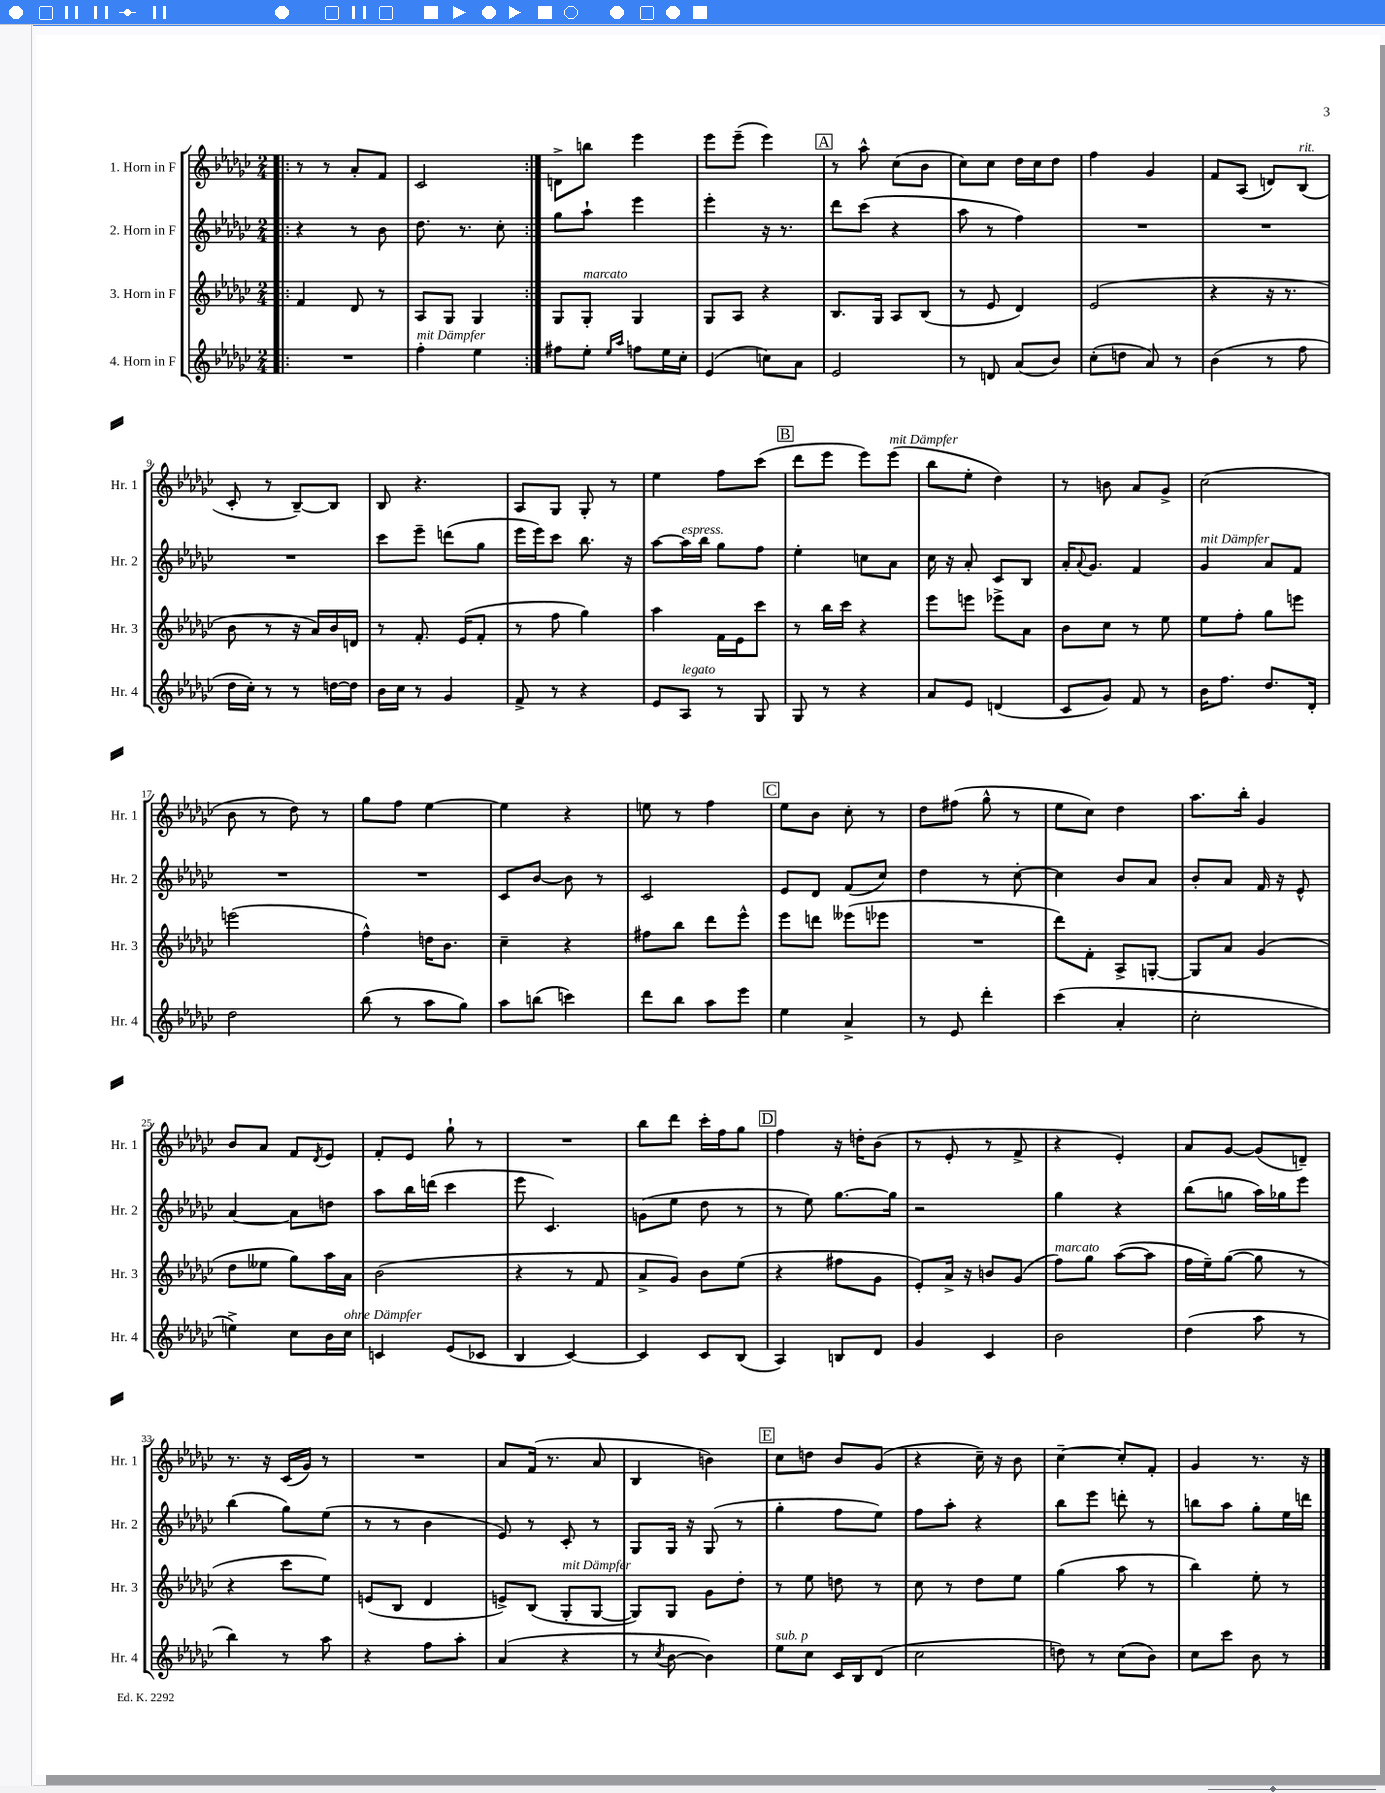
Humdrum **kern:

**kern	**kern	**kern	**kern
*staff4	*staff3	*staff2	*staff1
*clefG2	*clefG2	*clefG2	*clefG2
*k[b-e-a-d-g-c-]	*k[b-e-a-d-g-c-]	*k[b-e-a-d-g-c-]	*k[b-e-a-d-g-c-]
*M2/4	*M2/4	*M2/4	*M2/4
=!|:	=!|:	=!|:	=!|:
2r	4f/	4r	8r
.	.	.	8r
.	8d-/	8r	8a-'/L
.	8r	8b-\	8f/J
=	=	=	=
4ff'\	8A-/L	8.dd-\	2c-/
.	8G-/J	.	.
.	.	8.r	.
4ee-\	4G-/	.	.
.	.	8cc-'\	.
=:|!	=:|!	=:|!	=:|!
8ff#\L	8G-/L	8gg-\L	8d^\L
8ee-'\J	8G-'/J	8aa-`\J	8bb\J
16qqee-/LL	.	.	.
16qqaa-/JJ	.	.	.
8ff\L	4G-/	4eee-\	4eee-\
16ee-\L	.	.	.
16cc-'\JJ	.	.	.
=	=	=	=
(4e-/	8G-/L	4eee-'\	8eee-\L
.	8A-/J	.	(8eee-~\J
8cc\L)	4r	16r	4eee-\)
.	.	8.r	.
8a-\J	.	.	.
=	=	=	=
2e-/	8.B-/L	8ddd-\L	8r
.	.	(8ccc-\J	8aa-^^\
.	16G-/Jk	.	.
.	8A-/L	4r	(8cc-\L
.	(8B-/J	.	8b-\J
=	=	=	=
8r	8r	8aa-\	8cc-\L)
8d/	8e-/	8r	8cc-\J
(8a-/L	4d-/)	4ff\)	16dd-\LL
.	.	.	16cc-\J
8b-/J)	.	.	8dd-\J
=	=	=	=
(8cc-'\L	(2e-/	2r	4ff\
8dd\J	.	.	.
8a-/)	.	.	4g-/
8r	.	.	.
=	=	=	=
(4b-\	4r	2r	8f/L
.	.	.	(8A-/J
8r	16r	.	8d/L)
.	8.r	.	.
8ff\	.	.	(8B-/J
=	=	=	=
16dd-\LL	8b-\	2r	8c-'/
16cc-'\JJ)	.	.	.
8r	8r	.	8r
8r	16r	.	[8B-~/L)
.	16a-/LL)	.	.
[16dd\LL	16b-/	.	8B-/]J
16dd\]JJ	16d/JJ	.	.
=	=	=	=
16b-\LL	8r	8ccc-\L	8B-/
16cc-\JJ	.	.	.
8r	8.f'/	8eee-~\J	4.r
4g-/	.	(8ddd\L	.
.	(16e-/LK	.	.
.	8f'/J	8gg-\J	.
=	=	=	=
8f^/	8r	16eee-\LL	8A-/L
.	.	16eee-\J)	.
8r	8ff\	8ccc-\J	8G-/J
4r	4gg-\)	8.bb-\	8G-'/
.	.	.	8r
.	.	16r	.
=	=	=	=
8e-/L	4aa-\	[8aa-\L	4ee-\
8A-/J	.	16aa-\]L	.
.	.	16bb-\JJ	.
8r	16f\LL	8gg-\L	8ff\L
.	16e-\J	.	.
8G-/	8ccc-\J	8ff\J	(8ccc-\J
=	=	=	=
8G-/	8r	4ee-'\	8ddd-\L
8r	16bb-\LL	.	8eee-\J
.	16ccc-\JJ	.	.
4r	4r	8cc\L	8eee-\L)
.	.	8a-\J	(8eee-\J
=	=	=	=
8a-/L	8eee-\L	16cc-\	8bb-\L
.	.	16r	.
8e-/J	8eee\J	8a-'/	8ee-'\J
(4d/	8eee-^\L	8c-/L	4dd-\)
.	8a-\J	8B-/J	.
=	=	=	=
8c-/L	8b-\L	16a-'/LK	8r
.	.	8qqa-/	.
.	.	8.g-/J	.
8g-/J)	8cc-\J	.	8b\
8f/	8r	4f/	8a-/L
8r	8ee-\	.	8g-^/J
=	=	=	=
16b-\LK	8ee-\L	4g-/	(2cc-\
8.ff\J	.	.	.
.	8ff'\J	.	.
8.dd-/L	8gg-\L	8a-/L	.
.	8eee\J	8f/J	.
16d-'/Jk	.	.	.
=	=	=	=
2dd-\	(2eee\	2r	8b-\
.	.	.	8r
.	.	.	8dd-\)
.	.	.	8r
=	=	=	=
(8bb-\	4ff^^\)	2r	8gg-\L
8r	.	.	8ff\J
8aa-\L	16dd\LK	.	[4ee-\
.	8.b-\J	.	.
8gg-\J)	.	.	.
=	=	=	=
8aa-\L	4cc-~\	8c-/L	4ee-\]
(8bb\J	.	[8b-/J	.
4ccc\)	4r	8b-\]	4r
.	.	8r	.
=	=	=	=
8ddd-\L	8ff#\L	2c-/	8ee\
8bb-\J	8bb-\J	.	8r
8aa-\L	8ddd-\L	.	4ff\
8eee-\J	8eee-^^\J	.	.
=	=	=	=
4ee-\	8eee-\L	8e-/L	8ee-\L
.	8ddd\J	8d-/J	8b-\J
4a-^/	(8eee--\L	(8f/L	8cc-'\
.	8eee-\J	8cc-/J)	8r
=	=	=	=
8r	2r	4dd-\	8dd-\L
8e-/	.	.	(8ff#\J
4ddd-'\	.	8r	8gg-^^\
.	.	[8cc-'\	8r
=	=	=	=
(4ccc-\	8ddd-\L)	4cc-\]	8ee-\L
.	8f'\J	.	8cc-\J)
4a-'/	8A-^/L	8b-/L	4dd-\
.	[8G'/J	8a-/J	.
=	=	=	=
2cc-'\	8G/]L	8b-'/L	8.aa-\L
.	8a-/J	8a-/J	.
.	.	.	16bb-'\Jk
.	(4g-/	16f/	4g-/
.	.	16r	.
.	.	8e-^^/	.
=	=	=	=
4ee^\)	8dd-\L	[4a-/	8b-/L
.	8ee--\J	.	8a-/J
8cc-\L	8gg-\L)	8a-\]L	8f/L
.	.	.	8qd-/
16b-\L	16aa-\L	8dd\J	8e-/J
16cc-\JJ	16a-\JJ	.	.
=	=	=	=
4c/	(2b-\	8aa-\L	8f'/L
.	.	16bb-\L	8e-/J
.	.	(16ddd\JJ	.
(8e-/L	.	4ccc-\	8gg-`\
8c-/J	.	.	8r
=	=	=	=
4B-/	4r	8eee-\	2r
.	.	4.c-/)	.
[4c-/)	8r	.	.
.	8f/	.	.
=	=	=	=
4c-/]	8a-^/L	(8g\L	8bb-\L
.	8g-/J)	8ee-\J	8ddd-\J
8c-/L	8b-\L	8dd-\	16ccc-'\LL
.	.	.	16ff\J
(8B-/J	(8ee-\J	8r	8gg-\J
=	=	=	=
4A-/)	4r	8r	4ff\
.	.	8ee-\)	.
8B/L	8ff#\L	[8.gg-\L	16r
.	.	.	16dd'\LK
8d-/J	8g-\J	.	(8b-\J
.	.	16gg-\]Jk	.
=	=	=	=
4g-/	8e-'/L)	2r	8r
.	16a-^/Jk	.	8e-'/
.	16r	.	.
4c-/	8b/L	.	8r
.	(8g-/J	.	8f^/
=	=	=	=
2b-\	8ff\L)	4gg-\	4r
.	8gg-\J	.	.
.	([8aa-\L	4r	4e-'/)
.	8aa-\]J	.	.
=	=	=	=
(4dd-\	16ff\LL	(8bb-\L	8a-/L
.	16ee-~\J)	.	.
.	([8gg-\J	8gg\J	[8g-/J
8aa-\	8gg-\]	16aa-\LL)	(8g-/]L
.	.	16gg-\J	.
8r	8r	8eee-\J	8d~/J)
=	=	=	=
4bb-\)	4r	(4bb-\	8.r
.	.	.	16r
8r	8ccc-\L	8gg-\L)	(16c-/LL
.	.	.	16g-/JJ)
8aa-\	8ee-\J)	(8ee-\J	8r
=	=	=	=
4r	(8e/L	8r	2r
.	8B-/J	8r	.
8ff\L	4d-/	4b-\	.
8aa-'\J	.	.	.
=	=	=	=
(4a-/	8e^/L)	8e-/)	8a-/L
.	(8B-/J	8r	(16f/Jk
.	.	.	8.r
4r	8G-'/L	8c-'/	.
.	[8G-/J	8r	8a-/
=	=	=	=
8r	8G-/]L)	8G-/L	4B-/
8qcc-/	.	.	.
[8b-\	8G-/J	16G-/Jk	.
.	.	16r	.
4b-\])	8g-\L	(8G-/	4b\)
.	8dd-'\J	8r	.
=	=	=	=
8ee-\L	8r	4gg-'\	8cc-\L
8cc-\J	8ee-\	.	8dd\J
16c-/LL	8dd\	8ff\L	8b-/L
16B-/J	.	.	.
(8d-/J	8r	8ee-\J)	(8g-/J
=	=	=	=
2cc-\	8cc-\	8ff\L	4r
.	8r	8aa-'\J	.
.	8dd-\L	4r	16cc-~\)
.	.	.	16r
.	8ee-\J	.	8b-\
=	=	=	=
8dd\)	(4gg-\	8bb-\L	[4cc-~\
8r	.	8eee-\J	.
(8cc-\L	8aa-\	8ddd'\	8cc-'/]L
8b-\J)	8r	8r	8f'/J
=	=	=	=
8cc-\L	4bb-\)	8bb\L	4g-/
8ccc-\J	.	8aa-\J	.
8b-\	8ee-'\	8gg-'\L	8.r
8r	8r	16ee-\L	.
.	.	16ddd\JJ	16r
==	==	==	==
*-	*-	*-	*-
